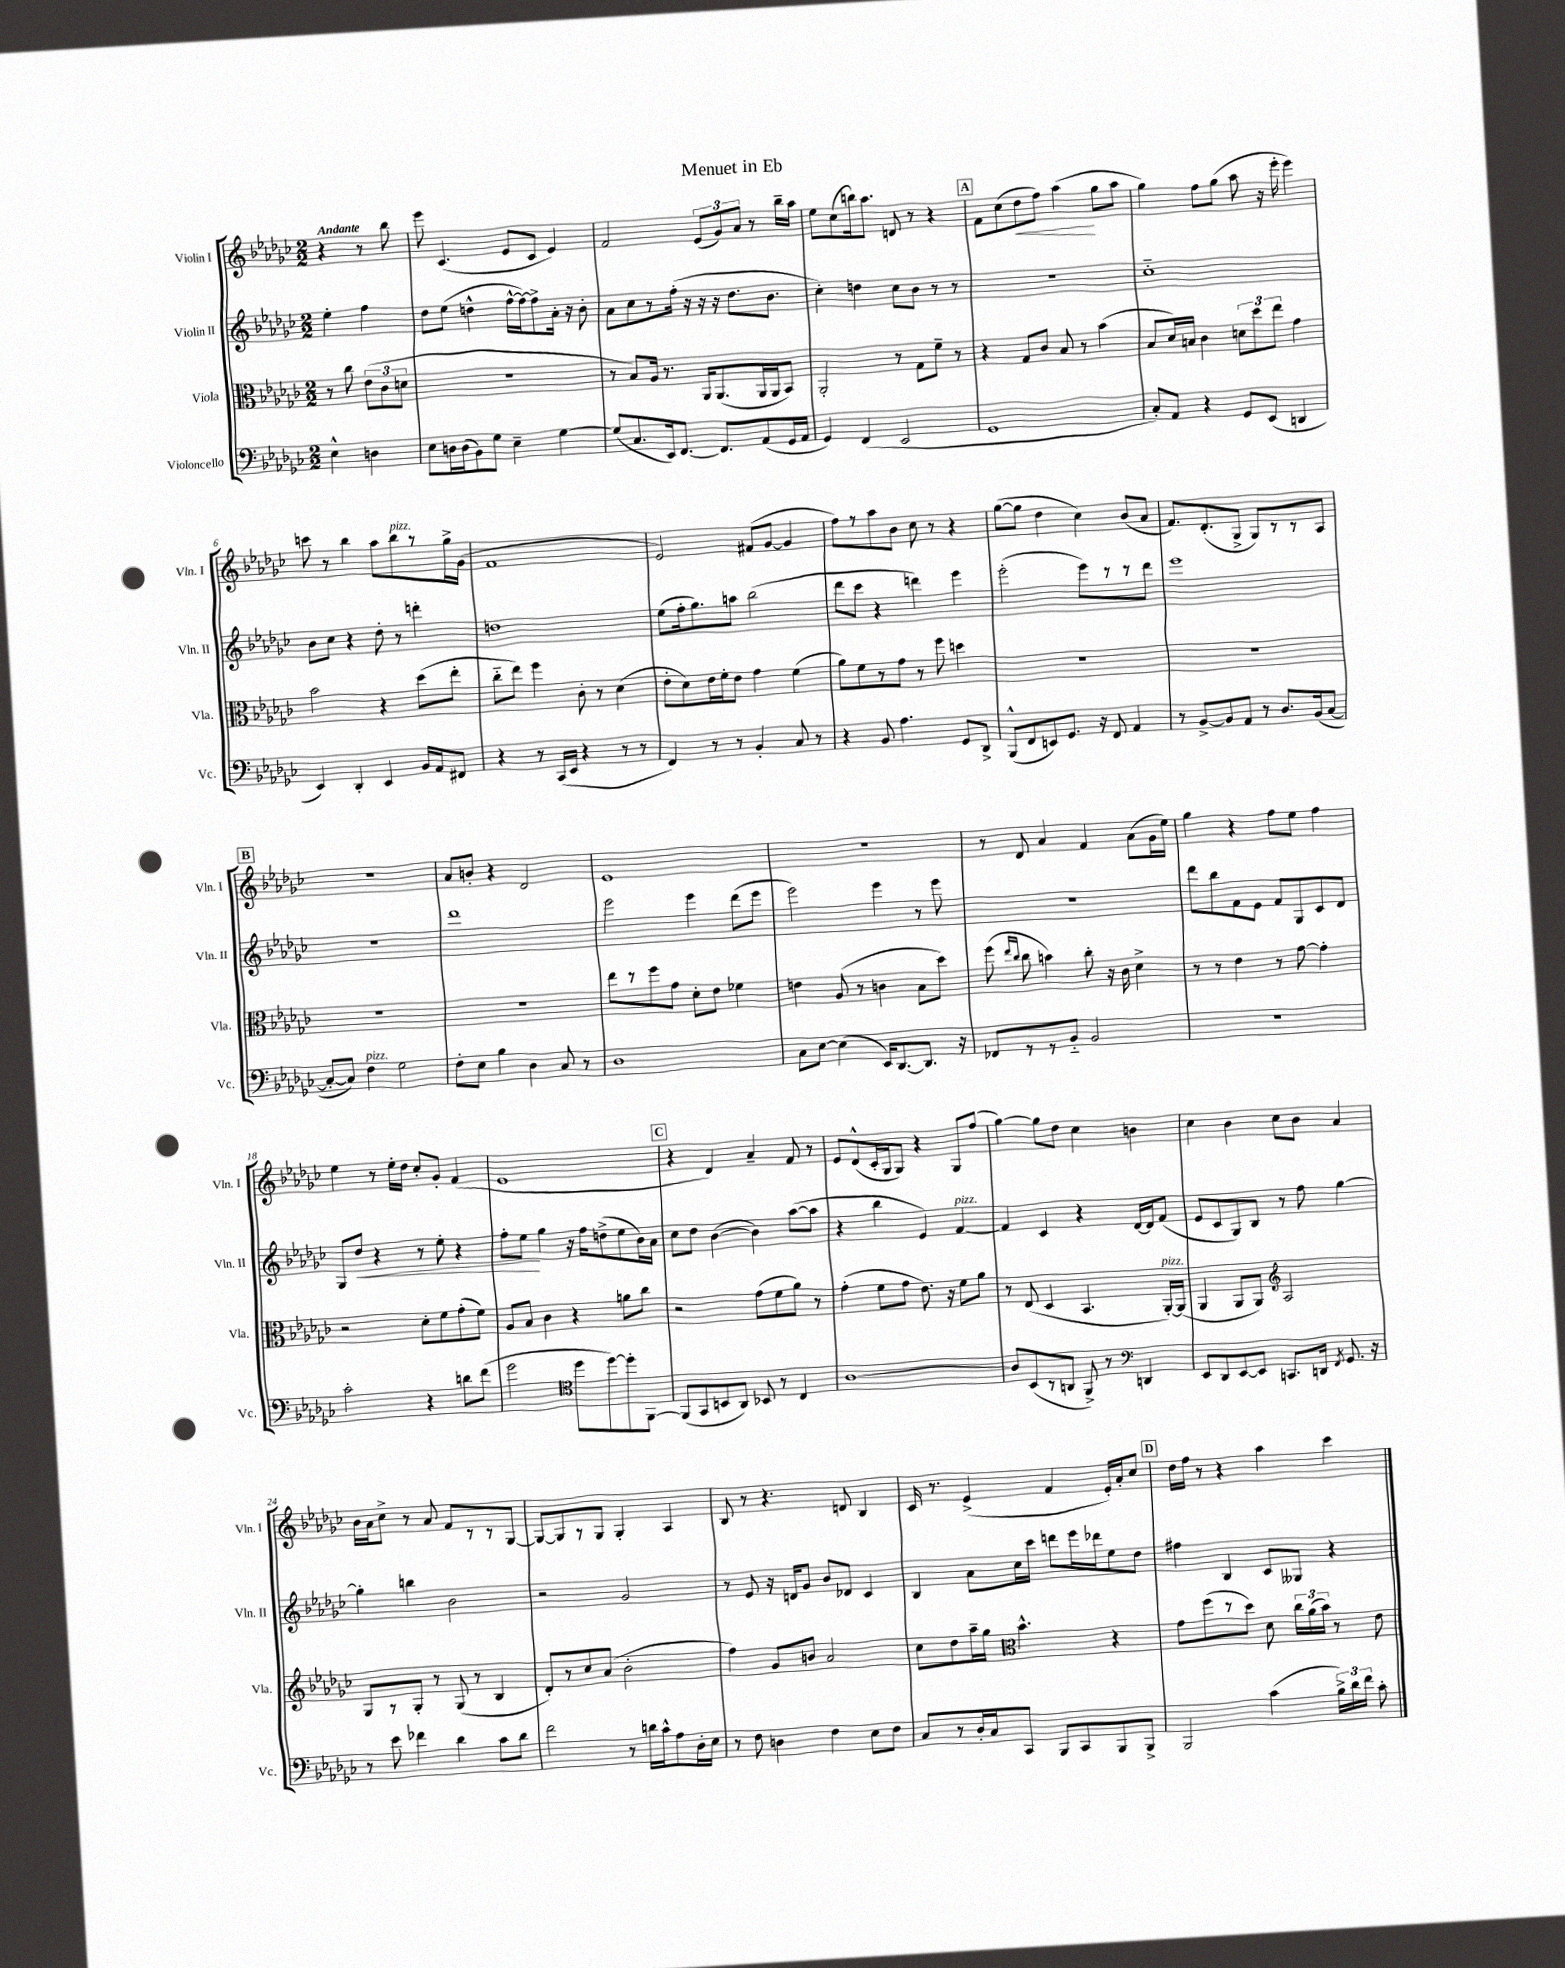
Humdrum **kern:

**kern	**kern	**kern	**dynam	**kern	**dynam
*part4	*part3	*part2	*part2	*part1	*part1
*staff4	*staff3	*staff2	*staff2	*staff1	*staff1
*I"Violoncello	*I"Viola	*I"Violin II	*	*I"Violin I	*
*I'Vc.	*I'Vla.	*I'Vln. II	*	*I'Vln. I	*
*clefF4	*clefC3	*clefG2	*	*clefG2	*
*k[b-e-a-d-g-c-]	*k[b-e-a-d-g-c-]	*k[b-e-a-d-g-c-]	*	*k[b-e-a-d-g-c-]	*
*M2/2	*M2/2	*M2/2	*	*M2/2	*
=	=	=	=	=	=
!	!	!	!	!LO:TX:a:B:t=Andante	!
4E-^^\	8r	4ee-'\	.	4r	.
.	8cc-\	.	.	.	.
4Dn\	(12e-\L	4ff\	.	8r	.
.	12c-\	.	.	.	.
.	.	.	.	8bb-\	.
.	12dn\J	.	.	.	.
=1	=1	=1	=1	=1	=1
8E-\L	1r	8dd-\L	.	8eee-\	.
16Dn\L	.	(8ee-\J	.	(4.c-/	.
(16D\J	.	.	.	.	.
8BB-\)	.	4ddn^^\	.	.	.
8G-\J	.	.	.	.	.
4E-~\	.	[16ff^^\LL	.	8e-/L	.
.	.	16ff\J_)	.	.	.
.	.	8ff^\]	.	8c-/J	.
[4G-\	.	16a-'\Jk	.	4e-/)	.
.	.	16r	.	.	.
.	.	8b-'\	.	.	.
=2	=2	=2	=2	=2	=2
(8G-/L]	8r	8a-\L	.	2f/	.
8.C-/	8B-/L)	8cc-\	.	.	.
.	16A-/Jk	8r	.	.	.
16EE-/k)	8.r	.	.	.	.
[8.FF/J	.	(16ff'\Jk	.	.	.
.	.	16r	.	.	.
.	16AA-/KL	16r	.	(12e-/L	.
8.FF/L]	(8.AA-/	16r	.	.	.
.	.	.	.	12g-/)	.
.	.	8.dd-\L	.	.	.
.	.	.	.	12a-/J	.
(8AA-/	16AA-/L	.	.	8r	.
.	16AA-/J	8.b-\J	.	.	.
16GG-/L	8BB-/J)	.	.	16bb-~\LL	.
16AA-/JJ	.	.	.	16aa-\JJ	.
=3	=3	=3	=3	=3	=3
4GG-/)	2AA-'/	4cc-'\)	.	8ee-\L	.
.	.	.	.	(8cc-\	.
(4FF/	.	4ddn\	.	16bbn\k)	.
.	.	.	.	8.aa-\J	.
2EE-/	8r	8cc-\L	.	8dn/	.
.	8G-\L	8b-\J	.	8r	.
.	8f~\J	8r	.	4r	.
.	8r	8r	.	.	.
!!LO:REH:place=s1:t=A
=4	=4	=4	=4	=4	=4
1GG-	4r	1r	.	8f\L	.
.	.	.	.	(8cc-\	.
!	!	!	!	!	!LO:HP:b
.	8G-/L	.	.	8dd-\	<
.	8c-/J	.	.	8ff\J)	.
.	8B-/	.	.	(4aa-\	.
.	8r	.	.	.	.
.	(4b-\	.	.	8gg-\L	[
.	.	.	.	8aa-\J	.
=5	=5	=5	=5	=5	=5
8C-'/L)	8B-/L	1cc-	.	4gg-\)	.
8AA-/J	16d-/L)	.	.	.	.
.	16Bn/JJ	.	.	.	.
4r	4c-\	.	.	8ff\L	.
.	.	.	.	(8gg-\J	.
8GG-/L	12dn\L	.	.	8aa-\	.
.	12dd-\	.	.	.	.
(8EE-/J	.	.	.	16r	.
.	12ee-\J	.	.	.	.
.	.	.	.	16eee-'\	.
4DDn/	4g-\	.	.	4eee-\)	.
!!LO:LB:g=z
=6	=6	=6	=6	=6	=6
4EE-/)	2b-\	8b-\L	.	8cccn\	.
.	.	8cc-\J	.	8r	.
4DD-'/	.	4r	.	4bb-\	.
4EE-/	4r	8dd-'\	.	8aa-\L	.
!	!	!	!	!LO:TX:a:i:t=pizz.	!
.	.	8r	.	8bb-\	.
16BB-/LL	(8dd-\L	4dddn'\	.	8r	.
16AA-/J	.	.	.	.	.
8FF#X/J	8ee-'\J	.	.	16gg-^\L	.
.	.	.	.	(16g-\JJ	.
=7	=7	=7	=7	=7	=7
4r	8cc-\L	1ddn	.	1f	.
.	8ee-\J)	.	.	.	.
8r	4ff\	.	.	.	.
(16CC-/LL	.	.	.	.	.
16EE-/JJ	.	.	.	.	.
4r	8c-'\	.	.	.	.
.	8r	.	.	.	.
8r	(4d-\	.	.	.	.
8r	.	.	.	.	.
=8	=8	=8	=8	=8	=8
4FF/)	8e-'\L	(8ee-\L	.	2e-/)	.
.	8d-\)	16ff'\k	.	.	.
.	.	8.gg-\)	.	.	.
8r	16e-\L	.	.	.	.
.	16f'\J	.	.	.	.
8r	8e-\J	8aan\J	.	.	.
4BB-'/	4g-\	(2bb-\	.	(8f#X/L	.
.	.	.	.	[8g-/J	.
8C-/	(4f\	.	.	4g-/]	.
8r	.	.	.	.	.
=9	=9	=9	=9	=9	=9
4r	8a-\L)	8ddd-\L	.	8ff\L)	.
.	8f\	8ccc-\J	.	8r	.
8BB-/	8r	4r	.	8aa-\	.
4.A-\	8g-\J	.	.	8b-\J	.
.	8r	4dddn\)	.	8cc-\	.
.	8ff\	.	.	8r	.
8GG-/L	4ddn\	4eee-\	.	4r	.
8DD-^/J	.	.	.	.	.
=10	=10	=10	=10	=10	=10
(8BBB-^^/L	1r	(2eee-'\	.	([8gg-\L	.
8FF/	.	.	.	8gg-\J]	.
8EEn/)	.	.	.	4dd-\	.
8.GG-/J	.	.	.	.	.
.	.	8eee-\L)	.	4cc-\)	.
16r	.	.	.	.	.
8FF/	.	8r	.	.	.
4AA-/	.	8r	.	(8b-/L	.
.	.	8ddd-\J	.	8a-/J	.
=11	=11	=11	=11	=11	=11
8r	1r	1eee-	.	8.f/L)	.
[8BB-^/L	.	.	.	.	.
.	.	.	.	(8.d-'/	.
8BB-/]	.	.	.	.	.
8AA-/J	.	.	.	8G-^/J	.
8r	.	.	.	8G-/L)	.
8.D-/L	.	.	.	8r	.
.	.	.	.	8r	.
(16BB-/k	.	.	.	.	.
[8C-/J	.	.	.	8A-/J	.
!!LO:LB:g=z
!!LO:REH:place=s1:t=B
=12	=12	=12	=12	=12	=12
8C-'/L_	1r	1r	.	1r	.
8C-/J])	.	.	.	.	.
!LO:TX:a:i:t=pizz.	!	!	!	!	!
4F\	.	.	.	.	.
2G-\	.	.	.	.	.
=13	=13	=13	=13	=13	=13
8F'\L	1r	1ddd-	.	8a-/L	.
8E-\J	.	.	.	8bn'/J	.
4B-\	.	.	.	4r	.
4D-\	.	.	.	2d-/	.
8C-/	.	.	.	.	.
8r	.	.	.	.	.
=14	=14	=14	=14	=14	=14
1D-	8ee-\L	2eee-\	.	1e-	.
.	8r	.	.	.	.
.	8ff\	.	.	.	.
.	8g-\J	.	.	.	.
.	8d-'\L	4eee-\	.	.	.
.	8e-\J	.	.	.	.
.	4f-X\	(8ddd-\L	.	.	.
.	.	8eee-\J	.	.	.
=15	=15	=15	=15	=15	=15
8C-\L	4en\	2eee-\)	.	1r	.
[8E-\J	.	.	.	.	.
(4E-\]	(8A-/	.	.	.	.
.	8r	.	.	.	.
16EE-/KL)	4cn\	4eee-\	.	.	.
[8.DD-/	.	.	.	.	.
8.DD-/J]	8B-\L	8r	.	.	.
.	8dd-\J)	8eee-\	.	.	.
16r	.	.	.	.	.
=16	=16	=16	=16	=16	=16
8FF-X/L	(8ff\	1r	.	8r	.
.	16qqee-/LL	.	.	.	.
.	16qqcc-/JJ	.	.	.	.
8r	8cc-\	.	.	8d-/	.
8r	4bn\)	.	.	4a-/	.
8BB-/J	.	.	.	.	.
2BB-/	8cc-'\	.	.	4f/	.
.	16r	.	.	.	.
.	16c-\	.	.	.	.
.	4d-^\	.	.	(8a-\L	.
.	.	.	.	16g-\L	.
.	.	.	.	16ee-\JJ)	.
=17	=17	=17	=17	=17	=17
1r	8r	8ddd-\L	.	4gg-\	.
.	8r	8bb-\	.	.	.
.	4e-\	8f\	.	4r	.
.	.	8e-\J	.	.	.
.	8r	8f/L	.	8ff\L	.
.	[8g-\	8G-/	.	8ee-\J	.
.	4g-'\]	8c-/	.	4ff\	.
.	.	8d-/J	.	.	.
!!LO:LB:g=z
=18	=18	=18	=18	=18	=18
2c-'\	2r	8G-/L	.	4ee-\	.
!	!	!	!LO:HP:b	!	!
.	.	8dd-/J	<	.	.
.	.	4r	.	8r	.
.	.	.	.	16ee-'\LL	.
.	.	.	.	16dd-\JJ	.
4r	8d-'\L	8r	.	8cc-'/L	.
.	8f\	8ee-'\	.	8g-'/J	.
8dn\L	(8g-'\	4r	.	(4f/	.
(8f\J	8f\J)	.	.	.	.
=19	=19	=19	=19	=19	=19
2g-\	8A-/L	8ff'\L	.	1e-	.
.	8B-/J	8ee-\J	.	.	.
.	4c-\	4gg-\	[	.	.
*clefC4	*	*	*	*	*
8dd-\L	4r	16r	.	.	.
.	.	16ff\KL	.	.	.
[8dd-\)	.	(8ddn^\	.	.	.
8dd-'\]	8an\L	8ee-\	.	.	.
[8FF\J	8cc-\J	16b-\L)	.	.	.
.	.	16a-\JJ	.	.	.
!!LO:REH:place=s1:t=C
=20	=20	=20	=20	=20	=20
(8FF/L]	2r	8cc-\L	.	4r	.
8GG-/	.	8dd-\J	.	.	.
8BBn/	.	([4b-\	.	4d-/)	.
8AA-/J)	.	.	.	.	.
8BB-X/	(8g-\L	4b-\])	.	4a-~/	.
8r	8f\	.	.	.	.
4C-/	8a-\J)	([8aa-\L	.	8f/	.
.	8r	8aa-\J]	.	8r	.
=21	=21	=21	=21	=21	=21
[1A-	(4g-'\	4r	.	8e-/L	.
.	.	.	.	(8d-^^/	.
.	8f\L	4bb-\	.	16c-'/L	.
.	.	.	.	16G-/J	.
.	8g-\J	.	.	8G-/J)	.
.	8.e-\)	4e-/)	.	4r	.
.	16r	.	.	.	.
!	!	!LO:TX:a:i:t=pizz.	!	!	!
.	8f\L	[4f/	.	8G-/L	.
.	8a-\J	.	.	(8ff/J	.
=22	=22	=22	=22	=22	=22
8A-/L]	8r	4f/]	.	[4gg-\)	.
(8BB-/	(8E-/	.	.	.	.
8r	4D-/	4c-/	.	8gg-\L]	.
8AAn/J	.	.	.	8dd-\J	.
8FF^/)	4.BB-/	4r	.	4cc-\	.
8r	.	.	.	.	.
*clefF4	*	*	*	*	*
4DDn/	.	[16d-/LL	.	4bn\	.
.	.	16d-/J]	.	.	.
!	!LO:TX:a:i:t=pizz.	!	!	!	!
.	[16AA-'/LL)	(8f/J	.	.	.
.	(16AA-/JJ]	.	.	.	.
=23	=23	=23	=23	=23	=23
8EE-/L	4AA-/	8e-/L	.	4cc-\	.
8DD-/	.	8c-/	.	.	.
[8EE-/	8AA-/L	8G-/)	.	4b-\	.
8EE-/J]	8AA-/J)	8B-/J	.	.	.
*	*clefG2	*	*	*	*
8.CCn/L	2A-/	8r	.	8cc-\L	.
.	.	8ff\	.	8b-\J	.
16DDn/Jk	.	.	.	.	.
8qFF/	.	.	.	.	.
8.GG-/	.	[4gg-\	.	4a-/	.
16r	.	.	.	.	.
!!LO:LB:g=z
=24	=24	=24	=24	=24	=24
8r	8G-/L	4gg-'\]	.	16b-\LL	.
.	.	.	.	16a-\J	.
8e-\	8r	.	.	8cc-^\J	.
4f-X\	8G-'/J	4bbn\	.	8r	.
.	8r	.	.	8a-/	.
4d-\	(8G-/	2b-\	.	8f/L	.
.	8r	.	.	8r	.
8c-\L	4B-/	.	.	8r	.
8d-\J	.	.	.	[8G-/J	.
=25	=25	=25	=25	=25	=25
2f\	8d-'/L)	2r	.	8G-/L_	.
.	8r	.	.	8G-/]	.
.	8cc-/	.	.	8r	.
.	(8a-/J	.	.	8G-/J	.
8r	2b-'\	2g-/	.	4G-'/	.
16dn\LL	.	.	.	.	.
16c-^^\J	.	.	.	.	.
8A-\	.	.	.	4A-/	.
16D-'\L	.	.	.	.	.
16E-\JJ	.	.	.	.	.
=26	=26	=26	=26	=26	=26
8r	4ff\)	8r	.	8B-/	.
8F\	.	8e-/	.	8r	.
4Dn\	8g-/L	16r	.	4.r	.
.	.	16dn/KL	.	.	.
.	8bn/J	8g-/J	.	.	.
4F\	2a-/	8b-/L	.	.	.
.	.	8d-X/J	.	8dn/	.
8E-\L	.	4c-/	.	4B-/	.
8F\J	.	.	.	.	.
=27	=27	=27	=27	=27	=27
8C-/L	8cc-\L	4B-/	.	16c-/	.
.	.	.	.	8.r	.
8r	8dd-\	.	.	.	.
16D-'/L	16aa-~\L	8a-\L	.	(4e-^/	.
16C-/J	16gg-\JJ	.	.	.	.
*	*clefC3	*	*	*	*
8CC-/J	4.b-^^\	16cc-\L	.	.	.
.	.	16ccc-\JJ	.	.	.
8BBB-/L	.	8dddn\L	.	4f/	.
8CC-/	.	16eee-\L	.	.	.
.	.	16ddd-X\J	.	.	.
8BBB-/	4r	8ee-\	.	16e-'/LL)	.
.	.	.	.	16a-'/J	.
8BBB-^/J	.	8dd-\J	.	8cc-/J	.
!!LO:REH:place=s1:t=D
=28	=28	=28	=28	=28	=28
2BBB-/	8g-\L	4ff#X\	.	16dd-\LL	.
.	.	.	.	16ff\JJ	.
.	(8ff\	.	.	8r	.
.	8r	4B-/	.	4r	.
.	8dd-\J)	.	.	.	.
(4c-\	8d-\	8c-/L	.	4aa-\	.
.	24cc-\LL	8G--X/J	.	.	.
.	(24a-\	.	.	.	.
.	24b-\JJ)	.	.	.	.
24B-^\LL)	8r	4r	.	4ccc-\	.
24d-\	.	.	.	.	.
24f\JJ	.	.	.	.	.
8c-'\	8e-\	.	.	.	.
==	==	==	==	==	==
*-	*-	*-	*-	*-	*-
